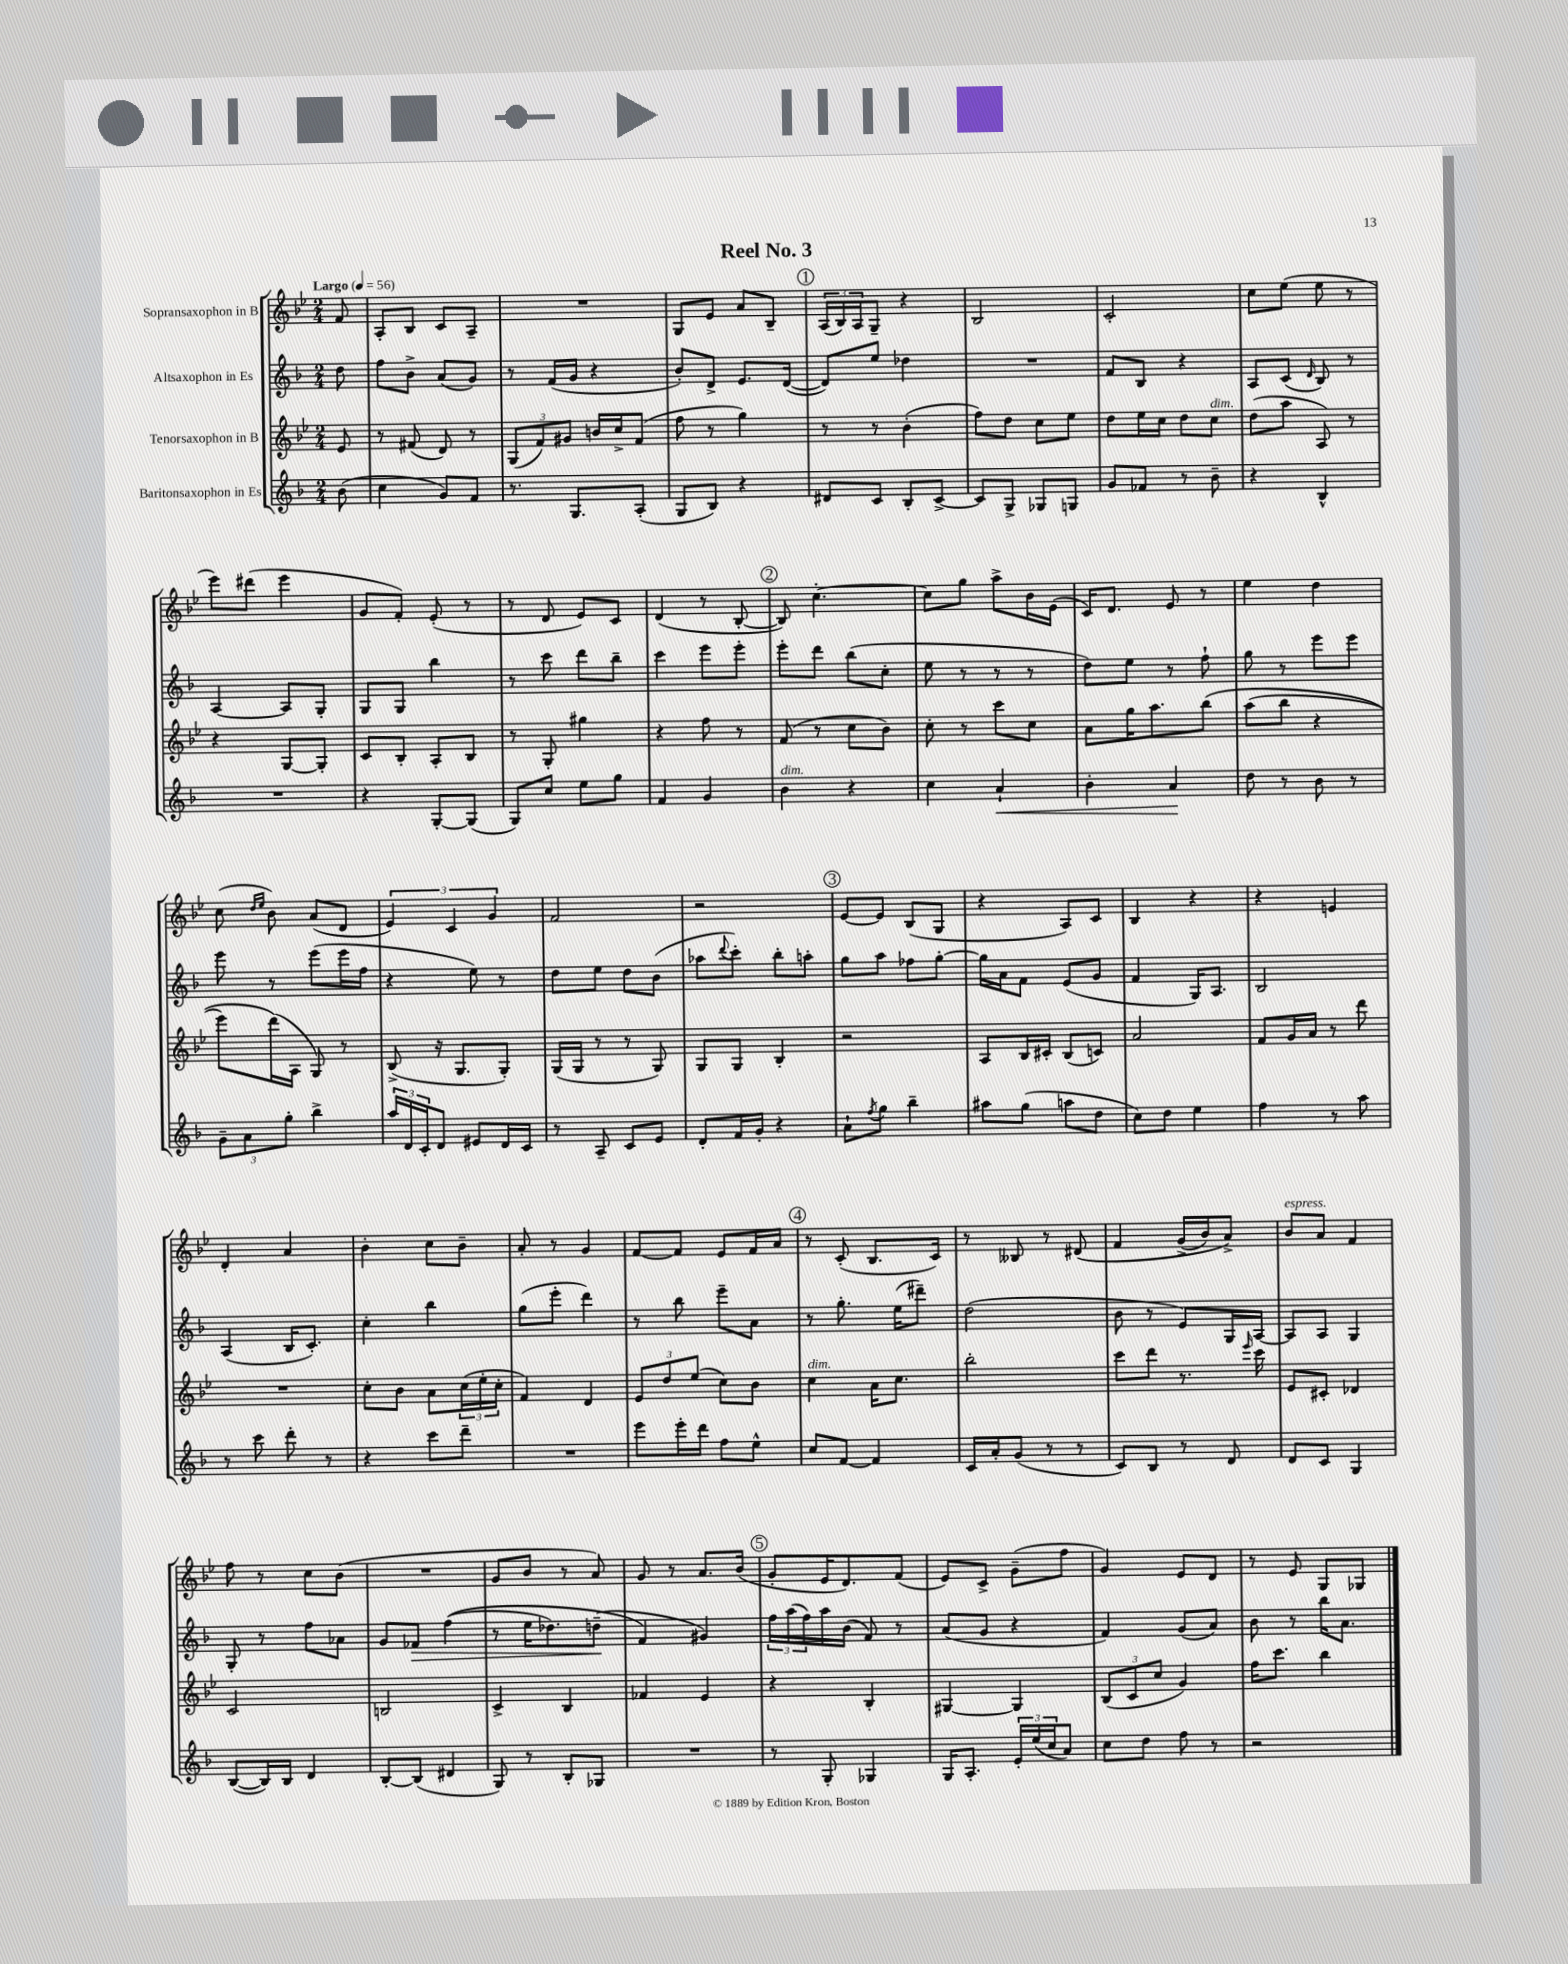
\header { title = "Reel No. 3" }
<<
\new StaffGroup <<
\new Staff = "s0" \with { instrumentName = "Sopransaxophon in B" } {
    \clef treble \key bes \major \numericTimeSignature \time 2/4 \partial 8 \tempo "Largo" 4 = 56
    f'8 |
    a8-. bes8 c'8 a8-- |
    R2 |
    g8 ees'8 a'8 bes8-- |
    \mark \markup { \circle "1" } \tuplet 3/2 { a16( bes16) a16 } g8-- r4 |
    bes2 |
    c'2-. |
    c''8 ees''8( ees''8 r8 |
    ees'''8) dis'''8( ees'''4 |
    g'8 f'8-.) ees'8-.( r8 |
    r8 d'8 ees'8) c'8 |
    d'4( r8 bes8~-. |
    \mark \markup { \circle "2" } bes8) c''4.~-. |
    c''8 g''8 a''8-> bes'16 ees'16( |
    c'16) d'8. ees'8 r8 |
    ees''4 d''4 |
    c''8( \grace { d''16 ees''16 } bes'8) a'8( d'8 |
    \tuplet 3/2 { ees'4) c'4 g'4 } |
    f'2 |
    r2 |
    \mark \markup { \circle "3" } ees'8~ ees'8 bes8( g8 |
    r4 a8) c'8 |
    bes4 r4 |
    r4 e'4 |
    d'4-. a'4 |
    bes'4-. c''8 bes'8-- |
    a'8-. r8 g'4 |
    f'8~ f'8 ees'8 f'16 a'16 |
    \mark \markup { \circle "4" } r8 c'8-.( bes8. c'16) |
    r8 beses8 r8 dis'8\( |
    f'4 g'16->( bes'16) a'8->\) |
    bes'8^\markup { \italic "espress." } a'8 f'4 |
    f''8 r8 c''8 bes'8( |
    R2 |
    g'8 bes'8 r8 a'8) |
    g'8 r8 a'8. bes'16( |
    \mark \markup { \circle "5" } g'8-. ees'16 d'8.) f'8( |
    ees'8) c'8-> g'8--( f''8 |
    g'4) ees'8 d'8 |
    r8 ees'8 g8 ges8 \bar "|." |
}
\new Staff = "s1" \with { instrumentName = "Altsaxophon in Es" } {
    \clef treble \key f \major \numericTimeSignature \time 2/4 \partial 8
    d''8 |
    f''8 bes'8-> a'8( g'8) |
    r8 f'16( g'16 r4 |
    bes'8-.) d'8-> e'8. d'16~( |
    \mark \markup { \circle "1" } d'8) e''8 des''4 |
    R2 |
    f'8 bes8 r4 |
    a8 c'8( \grace { d'16 } bes8) r8 |
    a4~ a8 g8-. |
    g8 g8 bes''4 |
    r8 c'''8 d'''8 bes''8-- |
    c'''4 e'''8 e'''8-. |
    \mark \markup { \circle "2" } e'''8-. d'''8 bes''8( c''8-. |
    e''8 r8 r8 r8 |
    d''8) e''8 r8 f''8-! |
    g''8 r8 e'''8 e'''8 |
    e'''8 r8 e'''8( e'''16 f''16 |
    r4 e''8) r8 |
    d''8 e''8 d''8 bes'8( |
    aes''8 \appoggiatura { d'''8 } c'''8-.) bes''8-. a''8-. |
    \mark \markup { \circle "3" } g''8 a''8 fes''8 g''8~-. |
    g''16 a'16 f'8 e'8( g'8 |
    f'4 g16) a8. |
    bes2 |
    a4( bes16 c'8.-.) |
    c''4-. bes''4 |
    g''8( e'''8-. d'''4) |
    r8 bes''8 e'''8-- a'8 |
    \mark \markup { \circle "4" } r8 g''8.-. e''16( dis'''8--) |
    d''2( |
    bes'8 r8 e'8) g16 a16~ |
    a8 a8 g4 |
    g8-. r8 f''8 aes'8 |
    g'8 fes'8\> f''4(\( |
    r8 e''16 des''8.) d''8--\!( |
    f'4\) gis'4) |
    \mark \markup { \circle "5" } \tuplet 3/2 { f''16 a''16( f''16) } a''16 bes'16( f'8) r8 |
    a'8( g'8 r4 |
    f'4) g'8( a'8) |
    bes'8 r8 bes''16 a'8. \bar "|." |
}
\new Staff = "s2" \with { instrumentName = "Tenorsaxophon in B" } {
    \clef treble \key bes \major \numericTimeSignature \time 2/4 \partial 8
    ees'8 |
    r8 fis'8( d'8) r8 |
    \tuplet 3/2 { g8( f'8) gis'8 } b'16 c''16-> f'8( |
    f''8 r8 g''4) |
    \mark \markup { \circle "1" } r8 r8 bes'4-.( |
    f''8) d''8 c''8 ees''8 |
    d''8 ees''16 c''16 d''8 c''8^\markup { \italic "dim." } |
    d''8( a''8 a8) r8 |
    r4 g8~ g8-. |
    c'8 bes8-. a8-. bes8 |
    r8 g8-. gis''4 |
    r4 f''8 r8 |
    \mark \markup { \circle "2" } f'8( r8 c''8 bes'8) |
    c''8-. r8 c'''8 c''8 |
    a'8 g''16 a''8. bes''8\( |
    a''8( bes''8 r4 |
    ees'''8) d'''16(\) a16 g8) r8 |
    bes8->( r16 g8. g8-.) |
    g16( g16 r8 r8 g8) |
    g8 g8 bes4-. |
    \mark \markup { \circle "3" } r2 |
    a8 bes16 cis'16-. bes8( c'8) |
    a'2 |
    f'8 g'16 a'16 r8 d'''8 |
    R2 |
    c''8-. bes'8 a'8 \tuplet 3/2 { c''16( ees''16-. c''16-. } |
    f'4) d'4 |
    \tuplet 3/2 { ees'8 d''8 ees''8( } c''8) bes'8 |
    \mark \markup { \circle "4" } c''4^\markup { \italic "dim." } a'16 c''8. |
    bes''2-. |
    c'''8 d'''8 r8. \grace { ees'''16 } c'''16 |
    ees'8 cis'8-. des'4 |
    c'2 |
    b2 |
    c'4-> bes4 |
    fes'4 ees'4 |
    \mark \markup { \circle "5" } r4 bes4-. |
    gis4~ gis4 |
    \tuplet 3/2 { bes8( c'8 c''8 } g'4) |
    f''16 c'''8. bes''4 \bar "|." |
}
\new Staff = "s3" \with { instrumentName = "Baritonsaxophon in Es" } {
    \clef treble \key f \major \numericTimeSignature \time 2/4 \partial 8
    bes'8( |
    c''4 g'8) f'8 |
    r8. g8. a8-.( |
    g8 bes8) r4 |
    \mark \markup { \circle "1" } dis'8 c'8 bes8-. c'8~-> |
    c'8 g8-> ges8 g8 |
    g'8 fes'8 r8 bes'8-- |
    r4 bes4-^ |
    R2 |
    r4 g8~-. g8( |
    g8) c''8 e''8 g''8 |
    f'4 g'4 |
    \mark \markup { \circle "2" } bes'4^\markup { \italic "dim." } r4 |
    c''4 a'4-!\< |
    bes'4-. a'4\! |
    d''8 r8 bes'8 r8 |
    \tuplet 3/2 { g'8-- a'8 g''8-. } bes''4-> |
    \tuplet 3/2 { a''16 d'16 c'16-. } d'8 eis'8 d'16 c'16 |
    r8 a8-- c'8 e'8 |
    d'8-. f'16 g'16-. r4 |
    \mark \markup { \circle "3" } a'8-! \acciaccatura { f''8 } g''8 bes''4-- |
    ais''8 g''8( a''8 d''8 |
    c''8) d''8 e''4 |
    f''4 r8 a''8 |
    r8 c'''8 d'''8-. r8 |
    r4 c'''8 d'''8-- |
    R2 |
    e'''8 e'''16-. d'''16 f''8 e''8-^ |
    \mark \markup { \circle "4" } c''8 f'8~ f'4 |
    c'16 a'16-. g'8( r8 r8 |
    c'8) bes8 r8 d'8 |
    d'8 c'8 g4 |
    bes8~( bes16) bes16 d'4 |
    bes8~-. bes8( dis'4 |
    g8) r8 bes8-. ges8 |
    R2 |
    \mark \markup { \circle "5" } r8 g8-. ges4 |
    g16 a8.-. \tuplet 3/2 { e'16-. e''16( c''16 } a'8) |
    c''8 d''8 f''8 r8 |
    r2 \bar "|." |
}
>>
>>
\layout { \context { \Score \remove "Bar_number_engraver" } }
